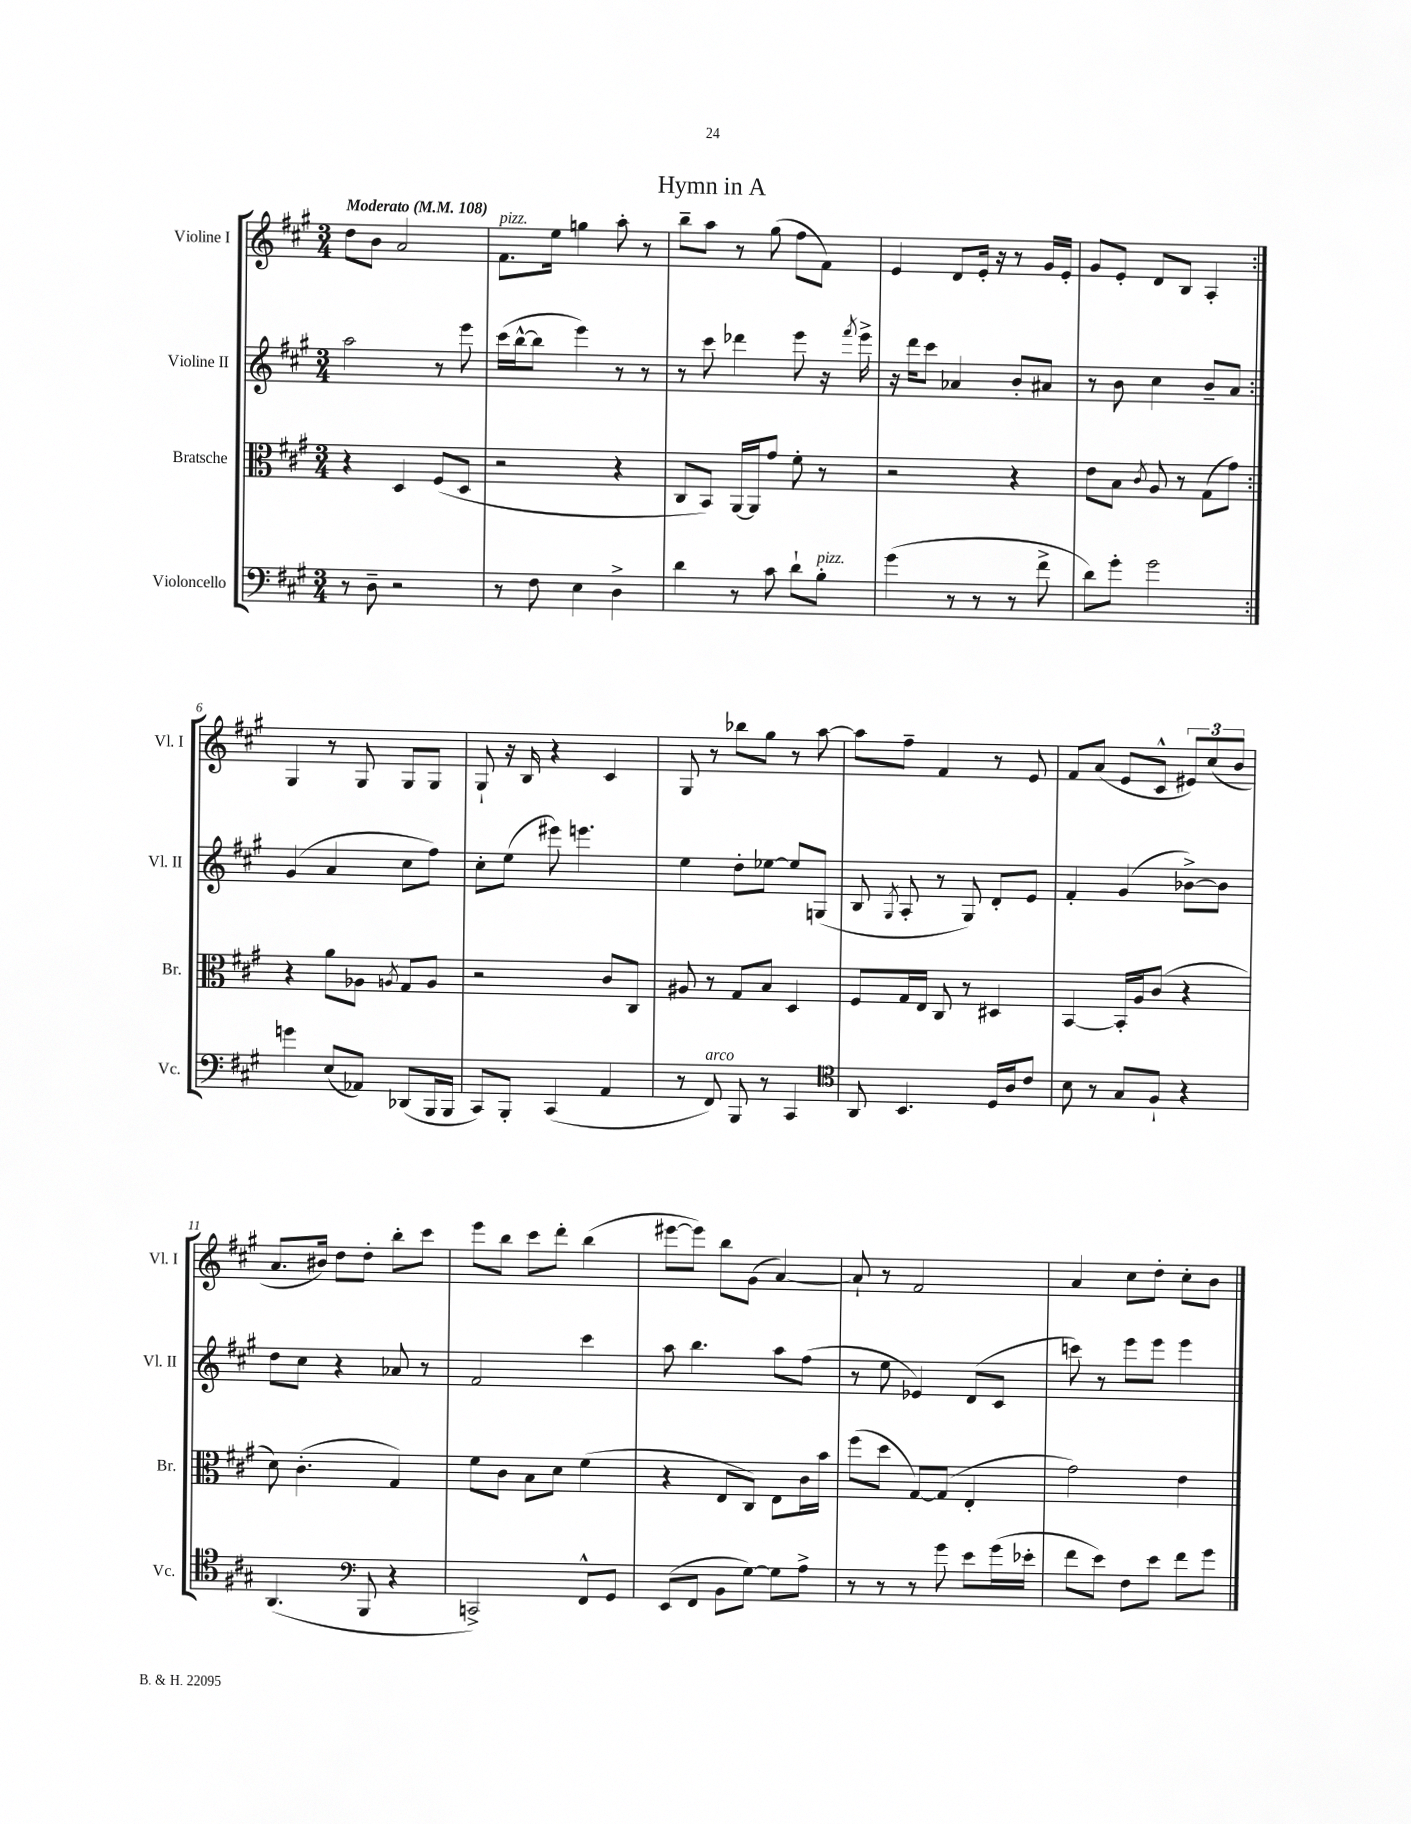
\header { title = "Hymn in A" }
<<
\new StaffGroup <<
\new Staff = "s0" \with { instrumentName = "Violine I" shortInstrumentName = "Vl. I" } {
    \clef treble \key a \major \numericTimeSignature \time 3/4 \tempo "Moderato" 4 = 108
    \autoBeamOff \repeat volta 2 { d''8[ b'8] a'2 |
    fis'8.[^\markup { \italic "pizz." } e''16] g''4 a''8-. r8 |
    b''8[-- a''8] r8 gis''8( fis''8[ fis'8]) |
    e'4 d'8[ e'16]-. r16 r8 gis'16[ e'16]-. |
    gis'8[ e'8]-. d'8[ b8] a4-. | }
    gis4 r8 gis8 gis8[ gis8] |
    gis8-! r16 b16 r4 cis'4 |
    gis8 r8 bes''8[ gis''8] r8 a''8~ |
    a''8[ fis''8]-- fis'4 r8 e'8 |
    fis'8[ a'8]( e'8[ cis'8]-^ \tuplet 3/2 { eis'8[) cis''8( b'8] } |
    a'8.[ bis'16]) d''8[ d''8]-. b''8[-. cis'''8] |
    e'''8[ b''8] cis'''8[ d'''8]-. b''4( |
    eis'''8[~ eis'''8]) b''8[ gis'8]( a'4~) |
    a'8-! r8 fis'2 |
    a'4 cis''8[ d''8]-. cis''8[-. b'8] \bar "|." |
}
\new Staff = "s1" \with { instrumentName = "Violine II" shortInstrumentName = "Vl. II" } {
    \clef treble \key a \major \numericTimeSignature \time 3/4
    \autoBeamOff \repeat volta 2 { a''2 r8 e'''8 |
    cis'''16[( b''16~-^ b''8] e'''4) r8 r8 |
    r8 cis'''8 des'''4 e'''8 r16 \acciaccatura { fis'''8 } e'''16-> |
    r16 d'''16[ cis'''8] aes'4 b'8[-. ais'8] |
    r8 b'8 cis''4 b'8[-- a'8] | }
    gis'4( a'4 cis''8[ fis''8]) |
    cis''8[-. e''8]( eis'''8) e'''4. |
    e''4 d''8[-. ees''8]~ ees''8[ g8]( |
    b8 \acciaccatura { gis8 } a8-. r8 gis8) d'8[-. e'8] |
    fis'4-. gis'4( bes'8[~->) bes'8] |
    d''8[ cis''8] r4 aes'8 r8 |
    fis'2 cis'''4 |
    a''8 b''4. a''8[ fis''8]( |
    r8 e''8 ees'4) d'8[( cis'8] |
    c'''8) r8 e'''8[ e'''8] e'''4 \bar "|." |
}
\new Staff = "s2" \with { instrumentName = "Bratsche" shortInstrumentName = "Br." } {
    \clef alto \key a \major \numericTimeSignature \time 3/4
    \autoBeamOff \repeat volta 2 { r4 d4 fis8[( d8] |
    r2 r4 |
    cis8[ b,8]) a,16[~ a,16 gis'8] fis'8-. r8 |
    r2 r4 |
    e'8[ b8] \acciaccatura { cis'8 } a8 r8 gis8[( gis'8]) | }
    r4 a'8[ aes8] \acciaccatura { a8 } gis8[ a8] |
    r2 cis'8[ cis8] |
    ais8 r8 gis8[ b8] d4 |
    fis8[ gis16 e16] cis8 r8 dis4 |
    b,4~ b,16[-. a16 cis'8]( r4 |
    d'8) cis'4.-.( gis4) |
    fis'8[ cis'8] b8[ d'8] fis'4( |
    r4 e8[ cis8]) e8[ cis'16 b'16] |
    fis''8[( d''8] gis8[~) gis8]( e4-. |
    gis'2) e'4 \bar "|." |
}
\new Staff = "s3" \with { instrumentName = "Violoncello" shortInstrumentName = "Vc." } {
    \clef bass \key a \major \numericTimeSignature \time 3/4
    \autoBeamOff \repeat volta 2 { r8 d8-- r2 |
    r8 fis8 e4 d4-> |
    d'4 r8 cis'8 d'8[-! b8]-.^\markup { \italic "pizz." } |
    gis'4( r8 r8 r8 fis'8-> |
    d'8[) gis'8]-. gis'2 | }
    g'4 e8[( aes,8]) des,8[( b,,16 b,,16] |
    cis,8[) b,,8]-. cis,4( a,4 |
    r8 fis,8^\markup { \italic "arco" }) b,,8 r8 cis,4 |
    \clef tenor a,8 b,4. d16[ a16 cis'8] |
    b8 r8 gis8[ fis8]-! r4 |
    a,4.( \clef bass b,,8 r4 |
    c,2->) fis,8[-^ gis,8] |
    e,8[( fis,8] b,8[ gis8]~) gis8[ a8]-> |
    r8 r8 r8 gis'8 e'8[ gis'16( ees'16]-. |
    fis'8[ e'8]) fis8[ e'8] fis'8[ gis'8] \bar "|." |
}
>>
>>
